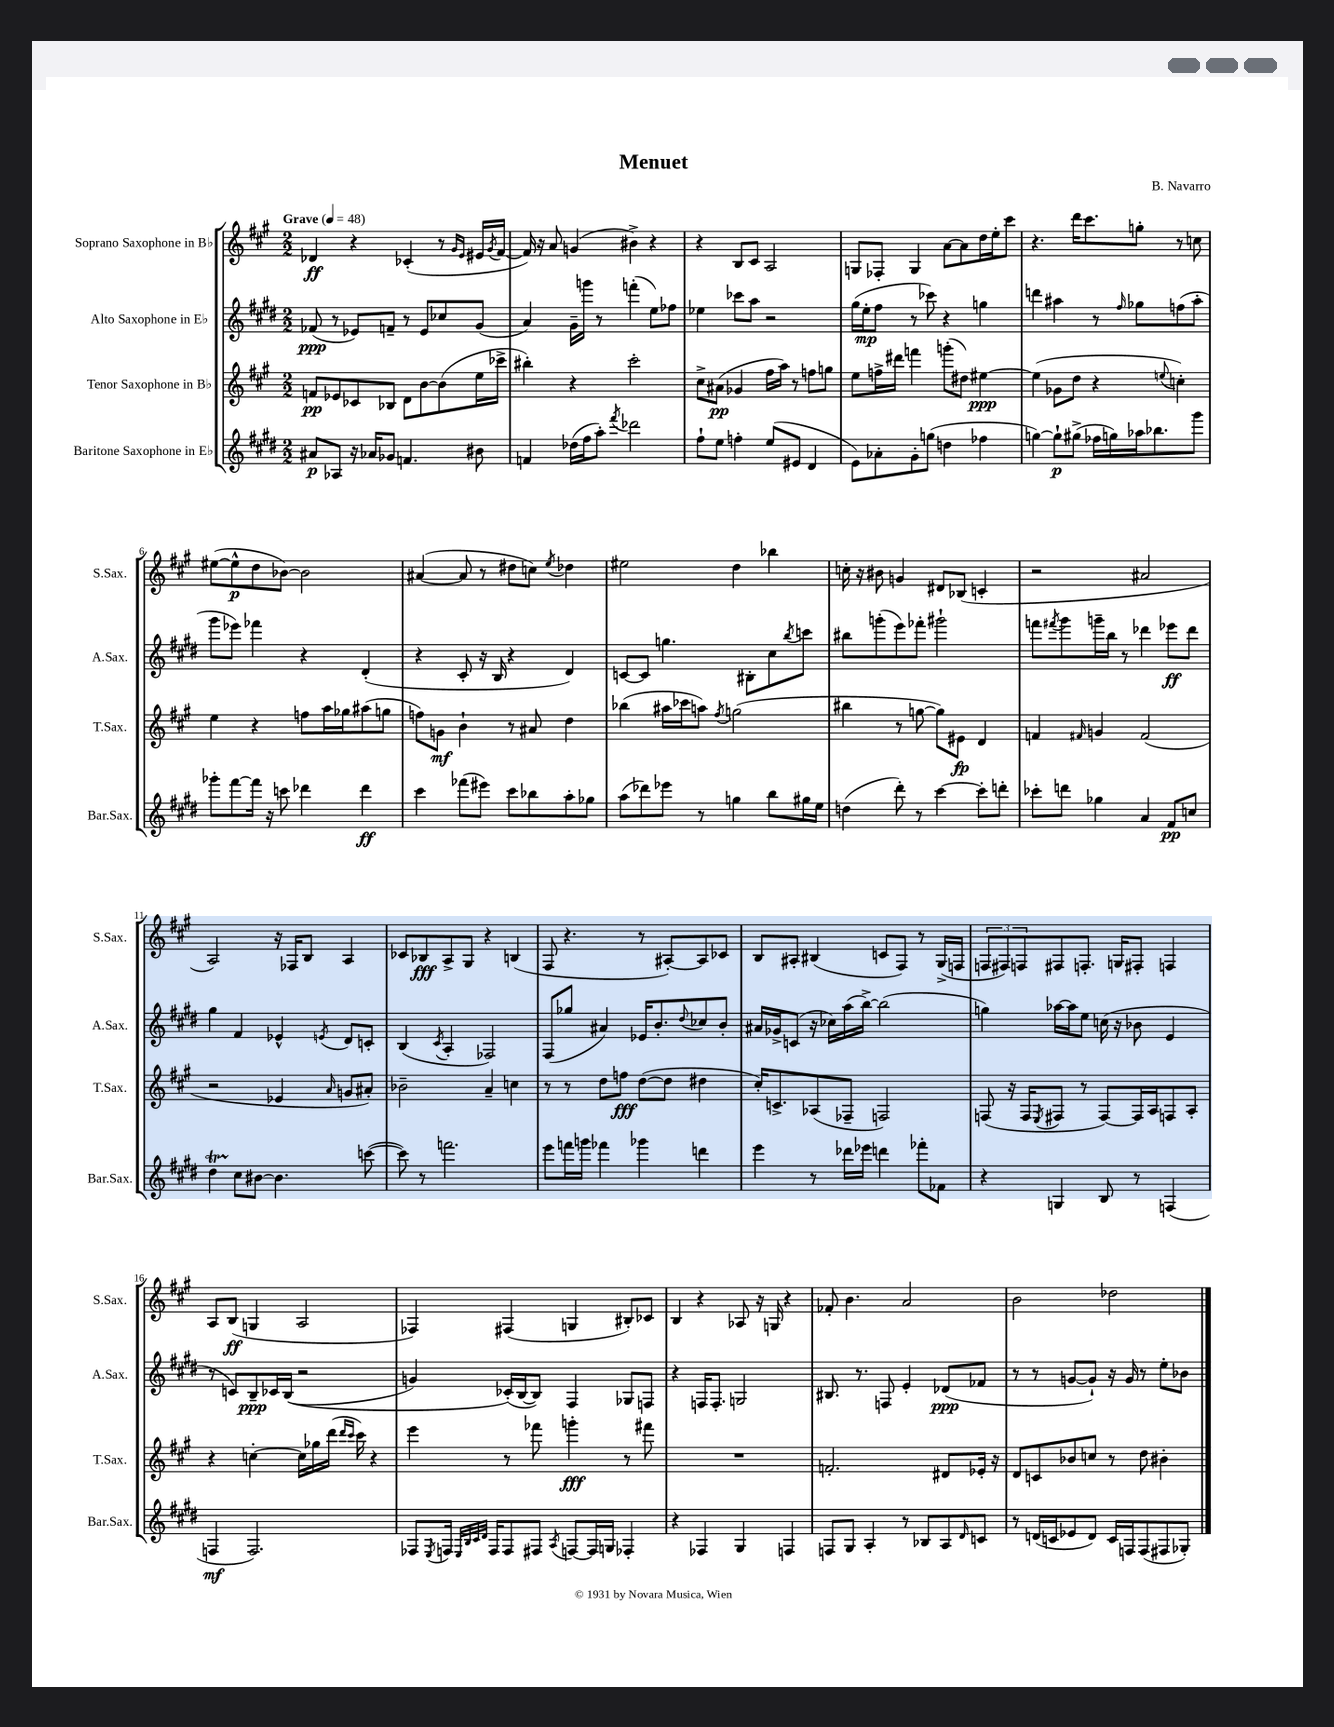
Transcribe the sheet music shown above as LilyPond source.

\header { title = "Menuet" composer = "B. Navarro" }
<<
\new StaffGroup <<
\new Staff = "s0" \with { instrumentName = "Soprano Saxophone in Bb" shortInstrumentName = "S.Sax." } {
    \clef treble \key a \major \numericTimeSignature \time 2/2 \tempo "Grave" 4 = 48
    des'4\ff r4 ces'4-.( r8 \grace { gis'16 e'16 } eis'16 \acciaccatura { gis'8 } fis'16~ |
    fis'16) r16 a'8 g'4( bis'4->) r4 |
    r4 b8 cis'8 a2 |
    g8 fes8-. g4 a'8~ a'8 d''16 e''16-. cis'''8 |
    r4. d'''16 cis'''8. g''8-. r8 c''8 |
    eis''8~( eis''8-^\p d''8 bes'8~) bes'2 |
    ais'4~( ais'8 r8 dis''8 c''8) \acciaccatura { e''8 } des''4 |
    eis''2 d''4 bes''4 |
    c''16-. r16 bis'8 g'4 dis'8 bes8( c'4-. |
    r2 ais'2 |
    a2) r16 fes16 b8 a4 |
    ces'8 bes8\fff a8-> gis8 r4 b4( |
    fis8 r4. r8 ais8~-.) ais8 ces'8 |
    b8 ais8-. bis4( c'8 fis8) r8 gis16->( f16 |
    \tuplet 3/2 { f8 fis8) f8 } fis8 f8.-. g16 fis8-. f4 |
    a8 b8\ff( g4 a2 |
    fes4) fis4( g4 bis8-.) ces'8 |
    b4 r4 aes8 r16 g16 r4 |
    fes'8-. b'4. a'2 |
    b'2 des''2 \bar "|." |
}
\new Staff = "s1" \with { instrumentName = "Alto Saxophone in Eb" shortInstrumentName = "A.Sax." } {
    \clef treble \key e \major \numericTimeSignature \time 2/2
    fes'8\ppp( r8 ees'8) f'8-- r8 ees'8 ces''8 gis'8( |
    a'4) gis'16-- g'''16 r8 f'''4-.( e''8) fes''8 |
    ees''4 ces'''8 a''8 r2 |
    gis''16( e''16-.\mp fis''8 r8 ces'''8) r4 g''4 |
    d'''4 ais''4 r8 \grace { fis''16 } ges''8 f''8( ais''8-. |
    gis'''8 ees'''8) fes'''4 r4 dis'4-.( |
    r4 cis'8-. r16 b16 r4 dis'4) |
    c'8~ c'8 g''4. bis8-. cis''8 \acciaccatura { b''8 } c'''8 |
    bis''8 g'''8-.( e'''8) fes'''8-. gis'''2-! |
    f'''8 \acciaccatura { fis'''8 } gis'''8 g'''16-- b''16 r8 des'''4 ees'''8\ff des'''8 |
    gis''4 fis'4 ees'4-^ \acciaccatura { e'8 } dis'8 c'8-. |
    b4( \acciaccatura { cis'8 } a4-. fes2) |
    fis8( ges''8 ais'4) ees'16 b'8.-. \appoggiatura { dis''8 } ces''8 b'8-. |
    ais'16 ges'16-> c'8( r16 ces''16) a''16( b''16~->) b''2( |
    g''4) aes''16~ aes''16 e''8 c''16( r16 bes'8 e'4 |
    r8 c'8) b8--\ppp ces'16 b16(\( r2 |
    g'4) ces'16-.(\) b16~ b8) fis4 ges8 f8 |
    r4 f16 f8.-. g2 |
    bis8. r8. f8 e'4-. des'8\ppp( fes'8 |
    r8 r8 g'8~ g'8-!) r16 g'16 r8 e''8-. bes'8 \bar "|." |
}
\new Staff = "s2" \with { instrumentName = "Tenor Saxophone in Bb" shortInstrumentName = "T.Sax." } {
    \clef treble \key a \major \numericTimeSignature \time 2/2
    f'8\pp ees'8 ces'8 bes8 d'8 b'8~ b'8( e''16 ces'''16-> |
    bis''4-.) r4 cis'''2-. |
    cis''8-> ais'8\pp( ges'4 fis''16 a''16) r8 f''8 g''8 |
    e''8 f''16-> dis'''16 f'''4 g'''8-.( dis''8) eis''4~\ppp |
    eis''4( ges'8 d''8 r4 \appoggiatura { e''8 } c''4-.) |
    e''4 r4 f''8 a''16 ges''16 ais''8( g''8 |
    f''8) g'8\mf b'4-! r8 ais'8 d''4 |
    bes''4( ais''16 ces'''16 a''8) \acciaccatura { fis''8 } g''2( |
    bis''4 r8 g''8~ g''8) eis'8\fp d'4 |
    f'4 \grace { fis'16 } g'4 fis'2( |
    r2 ees'4 \grace { a'16 } g'8 ais'8-.) |
    bes'2-- a'4-- c''4 |
    r8 r8 d''8 f''8\fff d''8~( d''8 dis''4 |
    cis''16-.) c'8.-> aes8( fes8-- f2) |
    f8( r16 f16 \acciaccatura { e8 } fis8 r8 fis8~) fis16 a16 f8 a8-. |
    r4 c''4~-. c''16 ges''16 d'''16( \grace { d'''16 cis'''16 } cis'''16) r4 |
    e'''4 r8 fes'''8 g'''4-.\fff r8 fis'''8 |
    R1 |
    f'2.-. dis'8 ees'16-. r16 |
    d'8 c'8 bes'8 c''8 r8 d''8 bis'4-. \bar "|." |
}
\new Staff = "s3" \with { instrumentName = "Baritone Saxophone in Eb" shortInstrumentName = "Bar.Sax." } {
    \clef treble \key e \major \numericTimeSignature \time 2/2
    ais'8\p aes8 r16 aes'16 ges'8 f'4. bis'8 |
    f'4 des''16( fis''16 a''8-.) \acciaccatura { fis'''8 } des'''2 |
    fis''8-! e''8 f''4-. e''8( eis'8 dis'4 |
    e'8) aes'8-. gis'8-. g''8( d''4 fes''4 |
    g''4~) g''8-!\p gis''8->( fes''16 g''16) aes''16 bes''8. gis'''8 |
    ges'''8-. fis'''8~ fis'''16 r16 c'''8 des'''4 des'''4\ff |
    cis'''4 fes'''8( eis'''8) cis'''8 bes''8 a''8-. ges''8 |
    a''8( des'''8) ees'''8 r8 g''4 b''8 gis''16 e''16 |
    d''4( dis'''8-.) r8 cis'''4~ cis'''8-. d'''8-. |
    ces'''8-. d'''8 ges''4 a'4 fis'8\pp c''8 |
    dis''4\startTrillSpan cis''8\stopTrillSpan bis'8~ bis'4. c'''8~( |
    c'''8) r8 f'''2. |
    e'''8 f'''16 g'''16 fes'''4 ges'''4 d'''4 |
    e'''4 r8 des'''16 ees'''16 d'''4 fes'''8-. fes'8 |
    r4 g4 b8 r8 f4( |
    f4\mf f2.) |
    fes8 \acciaccatura { e8 } f16 \grace { e32 b32 cis'32 dis'32 } f16 f8 fis8 \acciaccatura { a8 } f8~ f16 g16 fes4-. |
    r4 fes4 gis4 f4 |
    f8 gis8 a4-. r8 bes8 a8 \grace { dis'16 } c'8 |
    r8 d'16( c'16 ees'8 d'8) c'16 f16 f8( fis8 ges8-.) \bar "|." |
}
>>
>>
